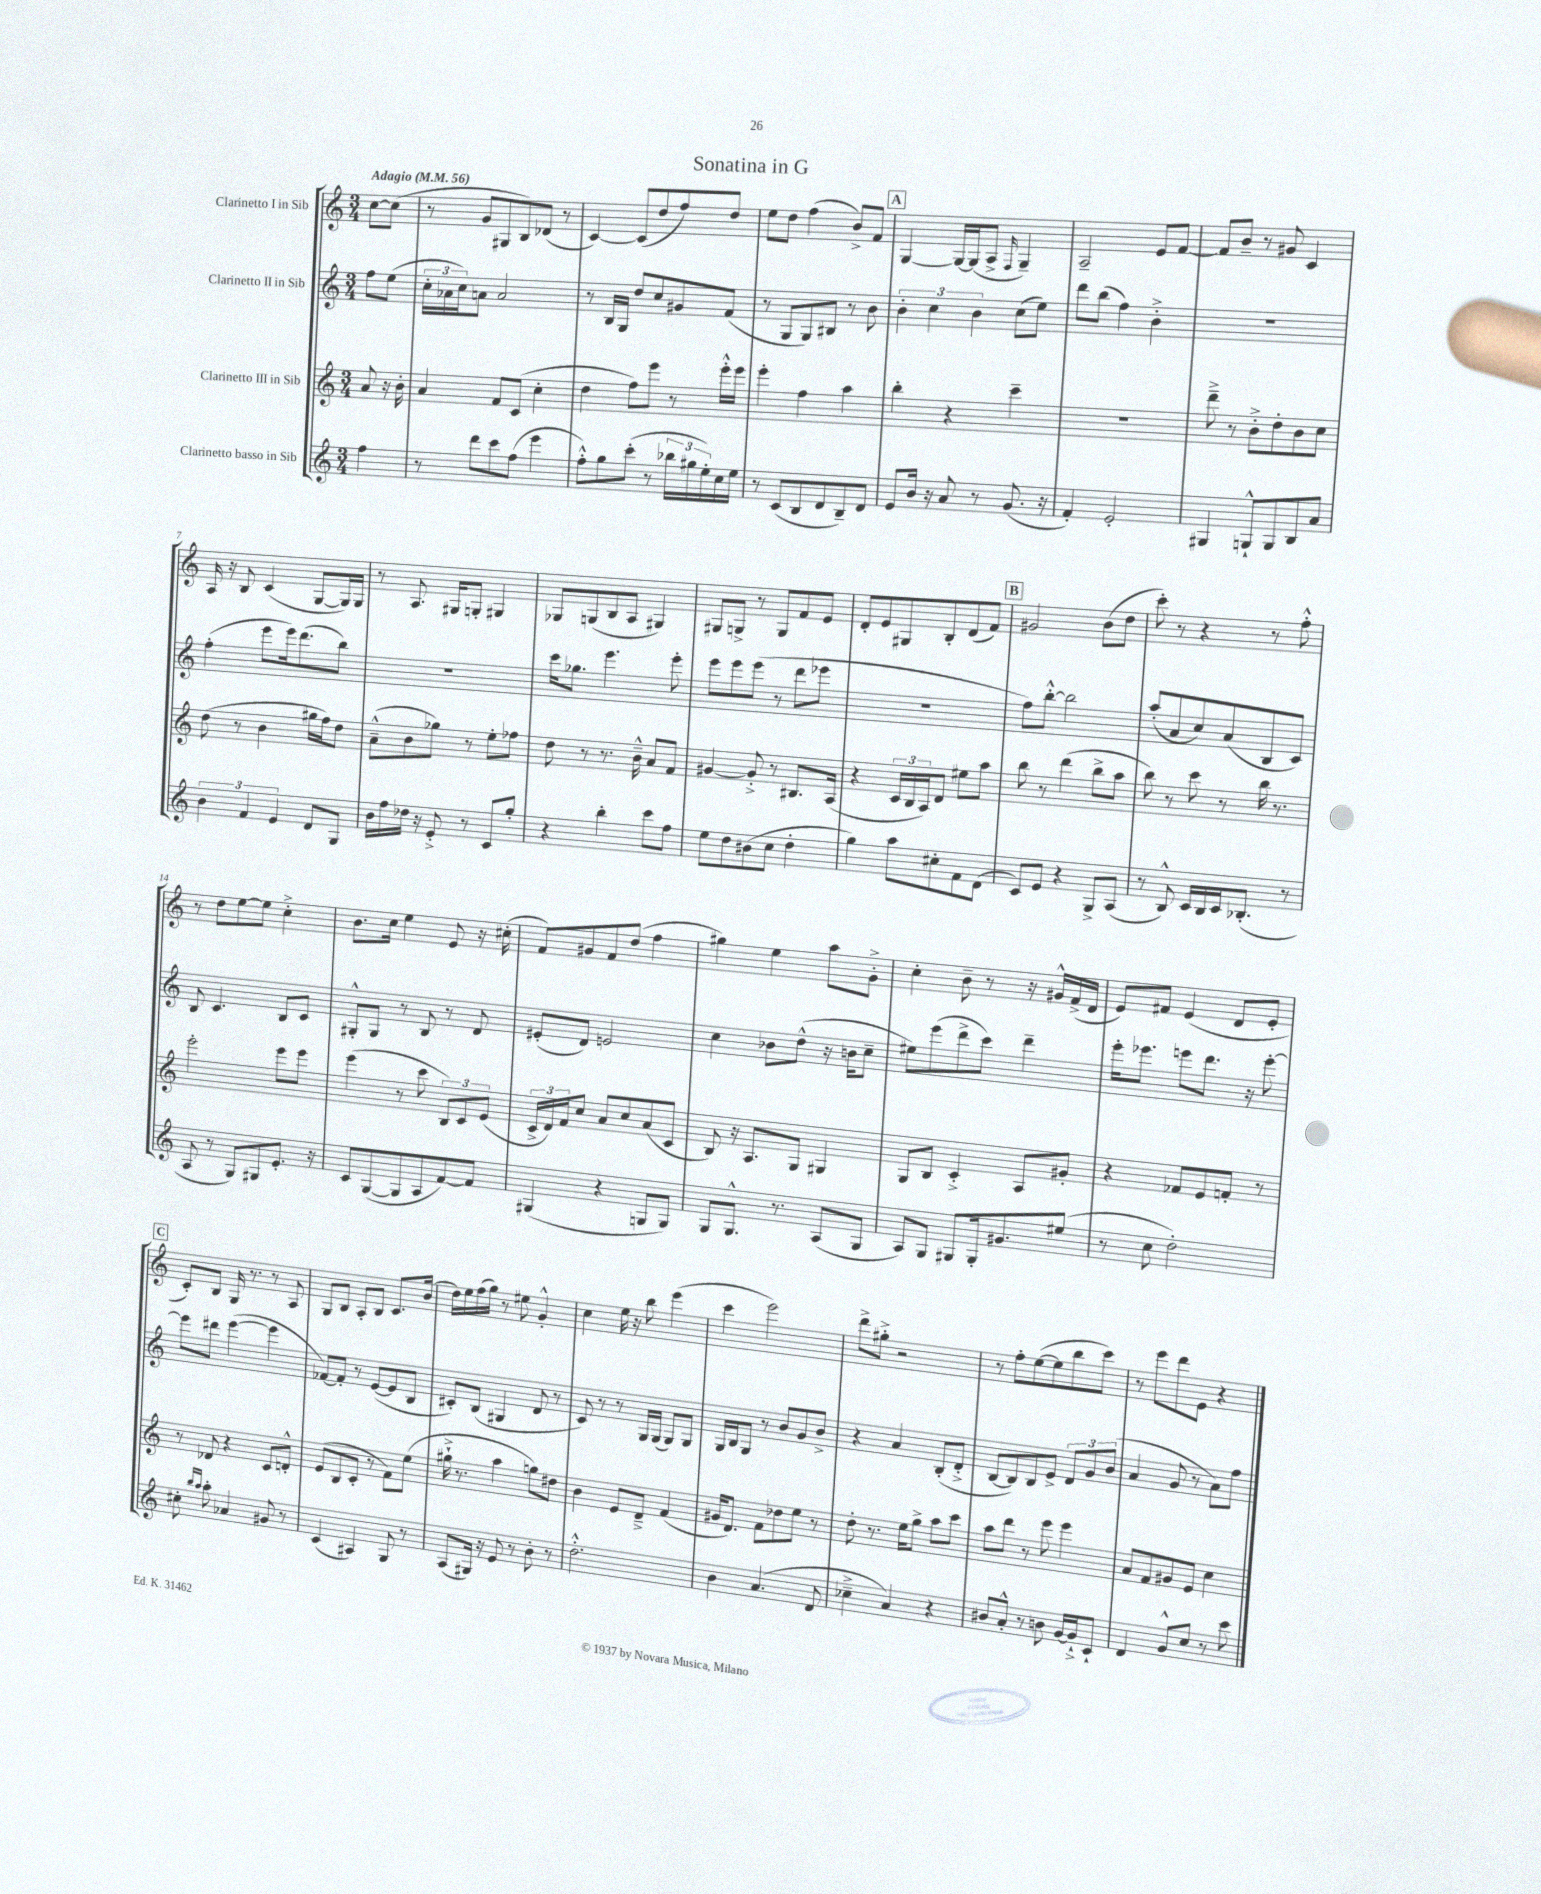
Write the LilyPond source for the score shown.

\header { title = "Sonatina in G" }
<<
\new StaffGroup <<
\new Staff = "s0" \with { instrumentName = "Clarinetto I in Sib" } {
    \clef treble \key c \major \numericTimeSignature \time 3/4 \partial 4 \tempo "Adagio" 4 = 56
    c''8~ c''8( |
    r8 g'8 gis8 b8) des'8( r8 |
    c'4~) c'8( d''8 f''8) d''8 |
    e''8 d''8 f''4( b'8->) f'8 |
    \mark \markup { \box "A" } g4~ g16~ g16( a8-> \grace { f16 } g4--) |
    a2-- e'8 f'8~ |
    f'8 b'8-- r8 gis'8 c'4 |
    a16 r16 b8 c'4( g8~ g16) g16 |
    r8 a8. gis16 g8-. gis4 |
    ges8 g8( b8 a8 gis4) |
    gis8 g8-> r8 g8 f'8 e'8 |
    d'8-. e'8 gis8 b8-. d'8( f'8) |
    \mark \markup { \box "B" } gis'2 b'8( d''8 |
    c'''8-.) r8 r4 r8 f''8-.-^ |
    r8 d''8 e''8~ e''8 c''4-.-> |
    b'8. c''16 e''4 e'8 r16 cis''16-.( |
    f'8) gis'8 f'8 d''8( f''4 |
    gis''4) e''4 a''8 g'8-.-> |
    c''4-. b'8-- r8 r16 gis'16-^ f'16->( d'16 |
    e'8) fis'8 e'4( d'8 e'8-. |
    \mark \markup { \box "C" } c'8-.) b8 g16 r8. r8 a8 |
    g8 b8 a8-. b8 c'8. b'16( |
    d''16) e''16 f''16( g''16) r8 eis''8 g'4-.-^ |
    c''4 e''16 r16 b''8 e'''4( |
    c'''4 e'''2) |
    d'''8-> gis''8-.-> r2 |
    r8 f''8-. e''8~( e''8 b''8 c'''8) |
    r8 e'''8 d'''8 e'8 r4 \bar "|." |
}
\new Staff = "s1" \with { instrumentName = "Clarinetto II in Sib" } {
    \clef treble \key c \major \numericTimeSignature \time 3/4 \partial 4
    f''8 e''8( |
    \tuplet 3/2 { c''16-. aes'16 c''16) } a'8 a'2 |
    r8 b16 g16 d''8 c''8 gis'8 f'8( |
    r8 g8 g8) bis8 r8 b'8 |
    \mark \markup { \box "A" } \tuplet 3/2 { b'4-. c''4 b'4 } c''8( e''8) |
    d'''8 b''8( f''4) b'4-.-> |
    R2. |
    f''4-.( e'''8 e'''16) d'''8.( b''8) |
    R2. |
    c'''16 ges''8. e'''4. e'''8-. |
    e'''8 e'''8 e'''8( r8 d'''8 ees'''8 |
    R2. |
    \mark \markup { \box "B" } f''8) b''8~-.-^ b''2 |
    a''8-.( a'8 c''8) a'8( b8 c'8) |
    b8 c'4. b8 c'8 |
    gis8-.-^ gis8 r8 b8 r8 d'8 |
    eis'8-.( d'8) e'2 |
    c''4 bes'8 d''8-^( r16 b'16 c''8-- |
    eis''8) e'''8( d'''8-> c'''8) d'''4-- |
    e'''16-. ees'''8. e'''8 d'''8. r16 e'''8~-. |
    \mark \markup { \box "C" } e'''8 dis'''8 e'''4~( e'''4 |
    fes'8~) fes'8-. r8 e'8~( e'8 b8 |
    cis'8-.) b8( gis4 d'8 r8 |
    c'8) r8 r8 g16 g16( g8) g8 |
    g16 b16 g8 r8 b'8 g'8 b'8-> |
    r4 a'4 b8-.( d'8-.-> |
    b8~ b8) b8 e'8-> \tuplet 3/2 { d'8 g'8 b'8( } |
    a'4 g'8 r8 a'8) f''8 \bar "|." |
}
\new Staff = "s2" \with { instrumentName = "Clarinetto III in Sib" } {
    \clef treble \key c \major \numericTimeSignature \time 3/4 \partial 4
    a'8 r16 b'16-. |
    a'4 f'8 c'8( c''4-. |
    d''4 f''8) e'''8 r8 e'''16-.-^ e'''16 |
    e'''4-. f''4 a''4 |
    \mark \markup { \box "A" } b''4-. r4 c'''4-- |
    R2. |
    d'''8---> r8 b'8-.-> d''8-. b'8 c''8 |
    d''8( r8 b'4 gis''16 f''16) d''8 |
    a'8---^( b'8 ges''8) r8 e''8-. fes''8 |
    d''8 r8 r8. b'16---^ a'8 f'8 |
    gis'4~ gis'8-.-> r8 bis8. a16( |
    r4 \tuplet 3/2 { c'16 b16 a16) } d'8 eis''8 a''8 |
    \mark \markup { \box "B" } b''8 r8 d'''4( b''8-> a''8 |
    b''8) r8 c'''8 r8 b''16 r8. |
    e'''2-. e'''8 e'''8 |
    e'''4( r8 c'''8 \tuplet 3/2 { b8) c'8 e'8( } |
    \tuplet 3/2 { c'16-> d'16) f'16 } c''8 a'8 c''8 a'8( c'8 |
    b8) r16 a8. g8 gis4 |
    g8 b8 c'4-.-> a8 gis'8-. |
    r4 fes'8 e'8 f'8-. r8 |
    \mark \markup { \box "C" } r8 des'8 r4 c'8 d'8-.-^ |
    e'8( b8 c'8-. r8 f'8) e''8( |
    gis''16-!-> r8. a''4 g''8) dis''8 |
    b'4 e'8 d'8---> f'4( |
    gis'16 d'8.) f'8 des''8 e''8 r8 |
    d''8-. r8. e''16 g''8-> a''8 c'''8 |
    a''8 d'''8 r8 e'''8 e'''4 |
    a'8 f'8 gis'8 e'8 c''4 \bar "|." |
}
\new Staff = "s3" \with { instrumentName = "Clarinetto basso in Sib" } {
    \clef treble \key c \major \numericTimeSignature \time 3/4 \partial 4
    f''4 |
    r8 d'''8 c'''8 f''8( e'''4 |
    f''8-.-^) g''8 c'''8-.( r8 \tuplet 3/2 { bes''16 gis''16 e''16-.) } c''16 e''16 |
    r8 c'8( b8 d'8 b8--) d'8 |
    \mark \markup { \box "A" } e'8 b'16 r16 a'8 r8 g'8.( r16 |
    f'4-.) e'2-. |
    gis4 g8-!-^ g8 b8 a'8 |
    \tuplet 3/2 { b'4 f'4 e'4 } d'8 g8 |
    b'16 f''16 des''16 r16 e'8-.-> r8 c'8 g''8-. |
    r4 b''4-. c'''8 f''8 |
    e''8 d''8 bis'8( c''8 d''4-. |
    g''4) a''8 cis''8-. f'8 d'8( |
    \mark \markup { \box "B" } c'8) e'8 r4 g8-> a8( |
    r8 b8-^) c'16 b16 c'16 bes8.-.( r8 |
    a8 r8 g8) gis8 e'8.-. r16 |
    c'8 g8~( g8 a8 f'8~) f'8 |
    gis4( r4 g8 g8) |
    g8 g8.-^ r8. a8( g8 |
    a8) g8 gis8 gis16-. gis'8. eis''8( |
    r8 c''8 d''2-.) |
    \mark \markup { \box "C" } cis''8-. \grace { b''16 a''16 } a''8-. aes'4 gis'8 r8 |
    c'4( ais4) g8 r8 |
    a8( gis16) r16 e'8 r8 b'8-. r8 |
    d''2.-.-^ |
    b'4 a'4.( d'8 |
    ces''4---> a'4) r4 |
    bis'8 a'8-.-^ r8 b'8 g'16~ g'16-!-> c'8-! |
    d'4 g'8-^ c''8 r8 c'''8 \bar "|." |
}
>>
>>
